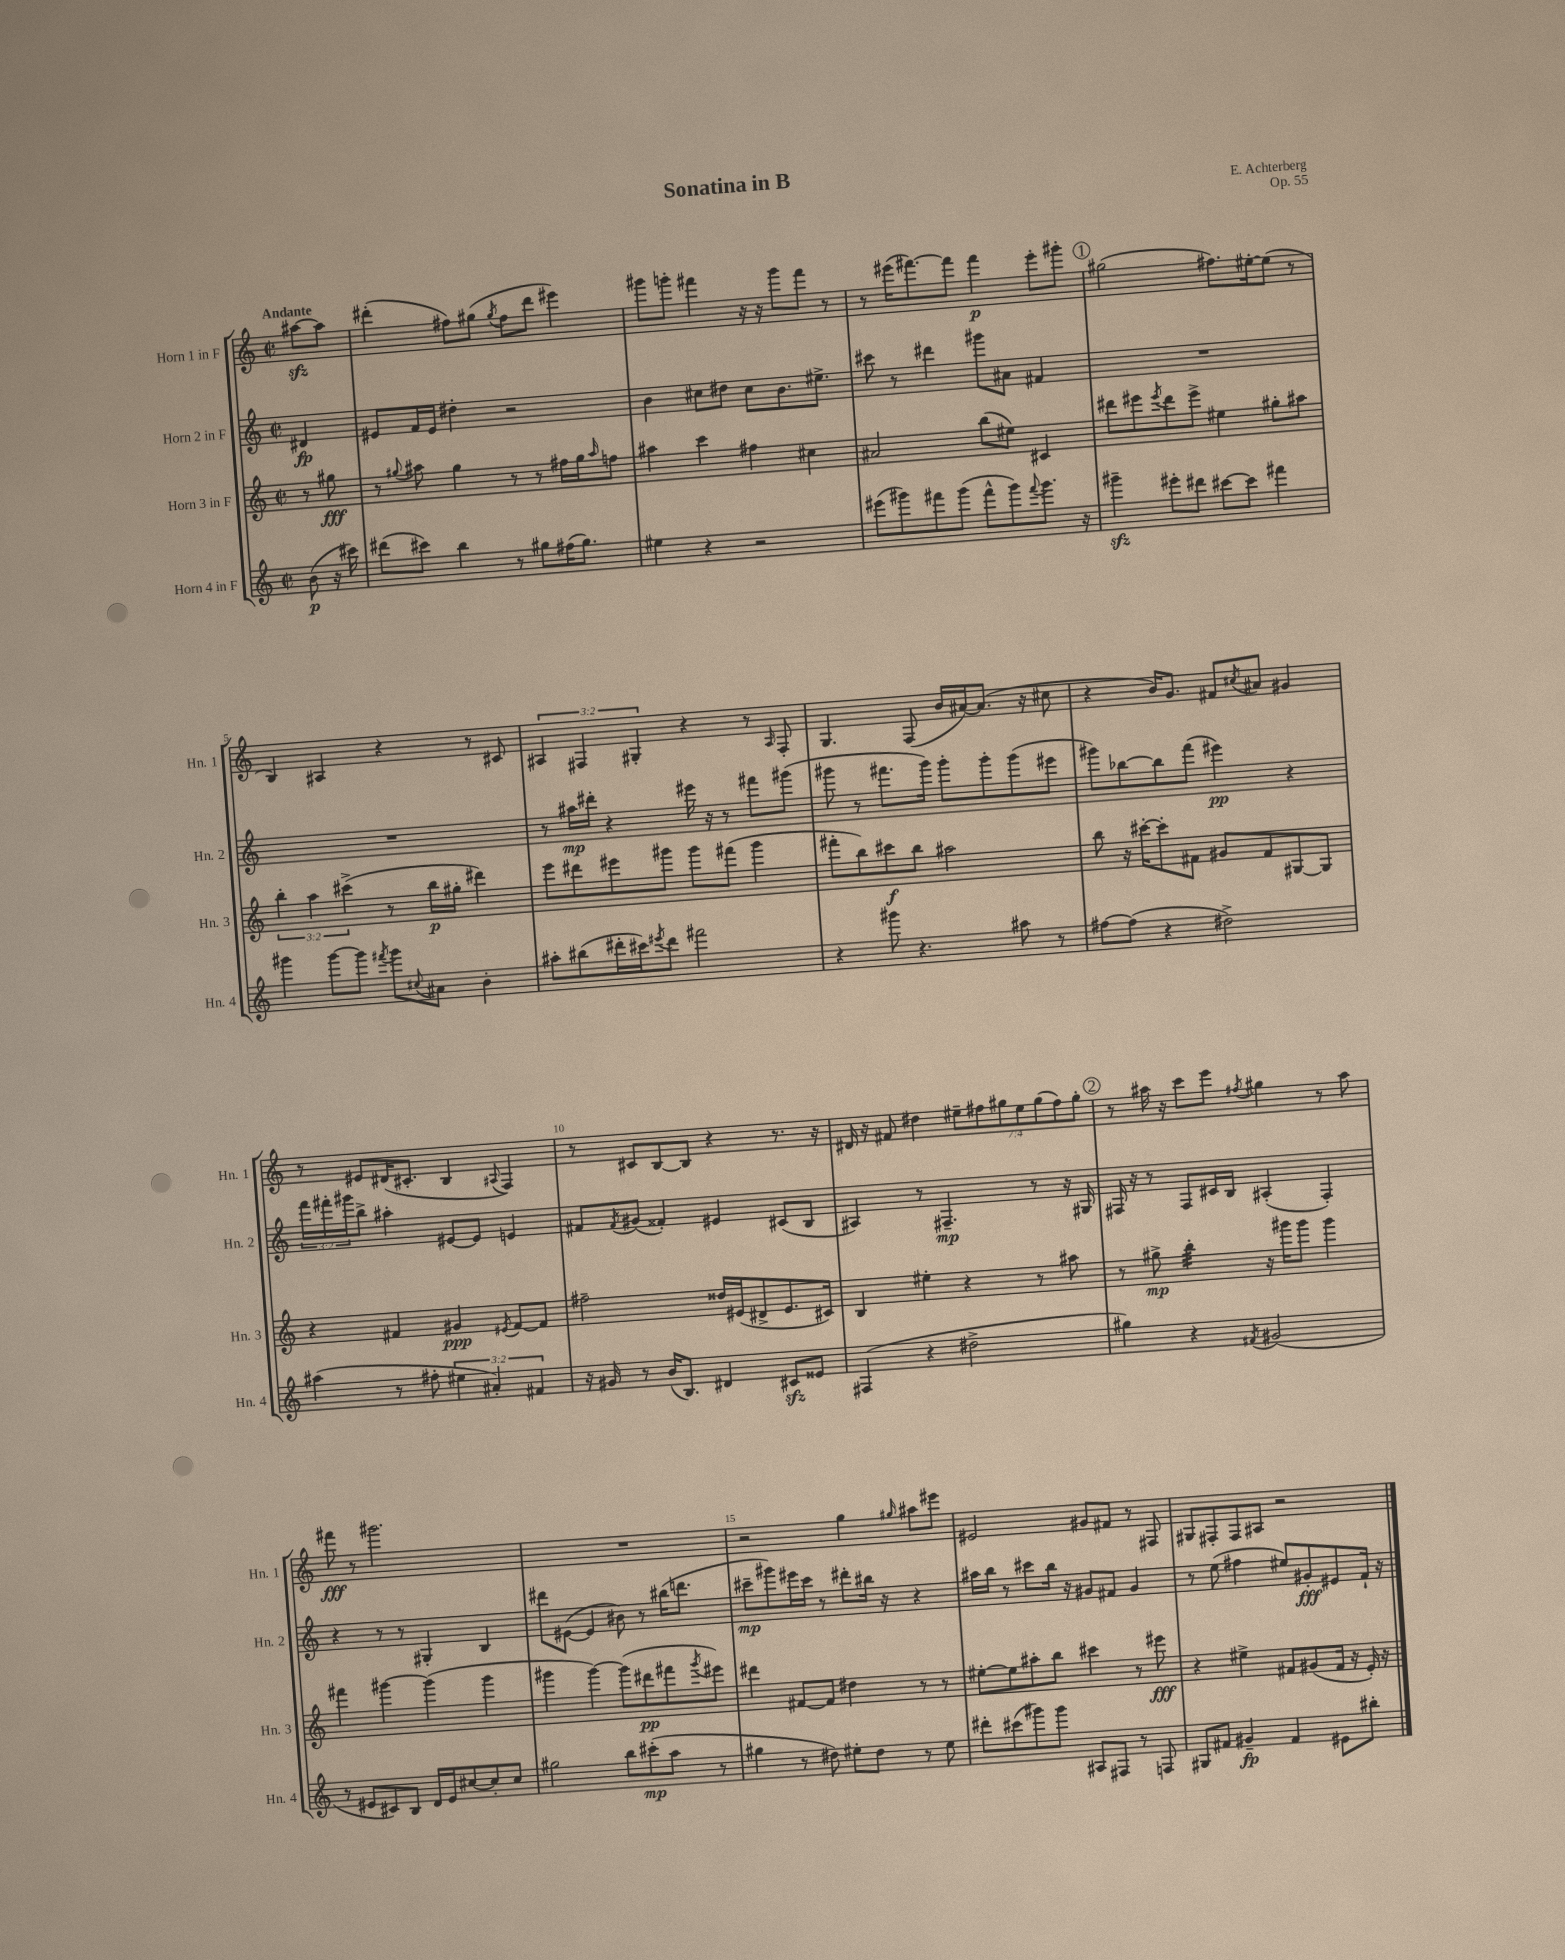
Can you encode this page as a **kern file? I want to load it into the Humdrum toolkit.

**kern	**kern	**kern	**kern
*staff4	*staff3	*staff2	*staff1
*clefG2	*clefG2	*clefG2	*clefG2
*k[]	*k[]	*k[]	*k[]
*M2/2	*M2/2	*M2/2	*M2/2
*met(c|)	*met(c|)	*met(c|)	*met(c|)
(8b	8r	4d#	[8aa#
16r	8gg#	.	8aa#]
16ccc#)	.	.	.
=	=	=	=
(8ddd#	8r	8e#	(4ddd#'
.	8qqgg#	.	.
8ccc#)	8aa#	16f	.
.	.	16e#	.
4bb	4gg#	4dd#'	8ff#)
.	.	.	(8gg#
.	.	.	8qgg#
8r	8r	2r	8ff#
8gg#	8r	.	8ddd#
(16ff#	16ff#	.	4eee#)
8.gg#)	16gg#	.	.
.	16qqaa#	.	.
.	8ff	.	.
=	=	=	=
4ee#	4aa#	4b	8ggg#
.	.	.	8ggg'
4r	4ccc	8cc#	4fff#
.	.	8dd#	.
2r	4ff#	8cc#	16r
.	.	.	16r
.	.	8.b	8ggg
.	4cc#	.	8fff#
.	.	8.ee#^	.
.	.	.	8r
=	=	=	=
(8eee#	2a#	8ccc#	8r
8ggg#)	.	8r	(16eee#
.	.	.	[8.fff#)
8fff#	.	4ddd#	.
(8ggg#	.	.	8fff#]
8fff#^^	(8bb	8ggg#	4fff#
8ggg#)	8ee#)	8a#	.
8qqfff#	.	.	.
8.ggg#	4c#	4f#	8eee#'
.	.	.	8ggg#'
16r	.	.	.
=	=	=	=
4ggg#~	8ddd#	1r	(2gg#
.	8eee#	.	.
.	8qeee#	.	.
8eee#'	8ddd#	.	.
8ddd#	8eee#^	.	.
[8ccc#	4ee#	.	8.ff#)
8ccc#]	.	.	.
.	.	.	[16ee#'
4fff#	8gg#'	.	(8ee#]
.	8aa#	.	8r
=	=	=	=
4ggg#	6bb'	1r	4B)
.	6aa	.	.
[8ggg#	.	.	4A#
.	(6ccc#^	.	.
8ggg#]	.	.	.
8qfff#	.	.	.
8ggg#	8r	.	4r
8qqcc#	.	.	.
8a#	16bb	.	.
.	16gg#'	.	.
4b'	4ddd#)	.	8r
.	.	.	8c#
=	=	=	=
8aa#'	8eee	8r	6A#
(8bb#	8ddd#	16aa#	.
.	.	.	6F#
.	.	16ddd#'	.
16ddd#'	8eee#	4r	.
16ccc#)	.	.	.
.	.	.	6G#'
8qeee#	.	.	.
8ddd#	8ggg#	.	.
2fff#	8ggg#	16eee#	4r
.	.	16r	.
.	(8fff#	8r	.
.	4ggg#	8fff#	8r
.	.	.	16qqA#
.	.	(8ggg#	8F#'
=	=	=	=
4r	8fff#'	8ggg#	4.G
.	8bb)	8r	.
8ggg#	8ccc#	8.fff#	.
4.r	8bb	.	(8F
.	.	16ggg#)	.
.	2aa#	8ggg#'	16b
.	.	.	[16a#)
.	.	8ggg#'	(8.a#]
8aa#	.	(8ggg#	.
.	.	.	16r
8r	.	8eee#	8cc#
=	=	=	=
[8ff#	8bb	8ggg#)	4r
(8ff#]	16r	[8bb-	.
.	[16ccc#'	.	.
4r	8ccc#']	8bb-]	16b)
.	.	.	8.g
.	8f#	(8fff	.
2dd#^)	8g#	4eee#)	8f#
.	.	.	8qcc#
.	8f#	.	8a#
.	[8G#	4r	4g#
.	8G#]	.	.
=	=	=	=
(4aa#	4r	24fff	8r
.	.	24fff#'	.
.	.	24ggg#	.
.	.	8bb^	8e#
8r	4f#	4aa#'	(16d#
.	.	.	8.c#'
8ff#'	.	.	.
6ee#	4g#	[8e#	4B
.	.	8e#]	.
6a#')	.	.	.
.	8qe#	.	8qqA#
.	[8f#	4e	4F)
6f#	.	.	.
.	8f#]	.	.
=	=	=	=
16r	2ff#~	8f#	8r
16g#	.	.	.
.	.	8qf#	.
8r	.	(8g#	8c#
(16b	.	4f##')	[8B
8.B)	.	.	.
.	.	.	8B]
4d#	16dd##	4e#	4r
.	(16e#	.	.
.	8d#^	.	.
8c#	8.e#	(8c#	8.r
8e##	.	8B	.
.	16c#)	.	16r
=	=	=	=
(4F#	4B	4A#)	16d#
.	.	.	16r
.	.	.	8f#
4r	4ee#'	8r	4dd#
.	.	4.F#~	.
2dd#^	4r	.	14ee#~
.	.	.	14ff#
.	.	.	14gg#
.	.	.	14ee#
.	8r	8r	.
.	.	.	(14gg#
.	.	.	14ff#)
.	8aa#	16r	.
.	.	.	14gg#'
.	.	16G#	.
=	=	=	=
4gg#)	8r	16F#	8r
.	.	16r	.
.	8gg#^	8r	16aa#
.	.	.	16r
4r	4bb'	8F#	8ccc
.	.	16c#	8eee
.	.	16B	.
8qf#	.	.	8qff#
(2g#	16r	(4A#'	4gg#
.	16ggg#	.	.
.	8ggg#	.	.
.	4ggg#	4F#')	8r
.	.	.	8aa#
=	=	=	=
8r	4fff#	4r	8fff#
8e#	.	.	8r
8c#)	[4ggg#	8r	2.ggg#
8B	.	8r	.
16d	(4ggg#]	4G#'	.
16e#	.	.	.
[8cc#	.	.	.
8cc#']	4ggg#	4B	.
8cc#	.	.	.
=	=	=	=
2gg#	4ggg#	8ddd#	1r
.	.	([8e#	.
.	[4ggg#)	4e#]	.
8bb	(8ggg#]	8b#)	.
(8ccc#'	8ddd#	8r	.
8aa	8fff#	(16bb#	.
.	.	8.ddd	.
.	8qggg#	.	.
8r	8eee#)	.	.
=	=	=	=
4gg#	4ddd#	8ccc#~	2r
.	.	8ggg#)	.
8r	[8f#	16eee#	.
.	.	16ccc#	.
8dd#)	8f#]	8r	.
8ee#'	4dd#	8ddd#'	4gg
8dd#	.	16bb#	.
.	.	16r	.
.	.	.	16qqgg#
8r	8r	4r	8aa#
8ee#	8r	.	8eee#
=	=	=	=
8ddd#'	[8ee#'	16aa#	2e#
.	.	16bb	.
(8ccc#	8ee#]	8r	.
8ggg#)	8aa#'	8ccc#	.
8ggg#	8bb	16bb	.
.	.	16r	.
8A#	4ccc#	8g#	8g#
8F#	.	8f#	8f#
8r	8r	4g#	8r
8F	8eee#	.	8F#
=	=	=	=
8G#	4r	8r	8G#
8f#	.	(8ee	8F#'
4g#~	4ee#^	4ff#	8F#
.	.	.	8A#
4f#	8f#	8ee#)	2r
.	(8g#	8g#'	.
8e#	16f#	8e#	.
.	16r	.	.
8bb#'	16e')	16f`	.
.	16r	16r	.
==	==	==	==
*-	*-	*-	*-
